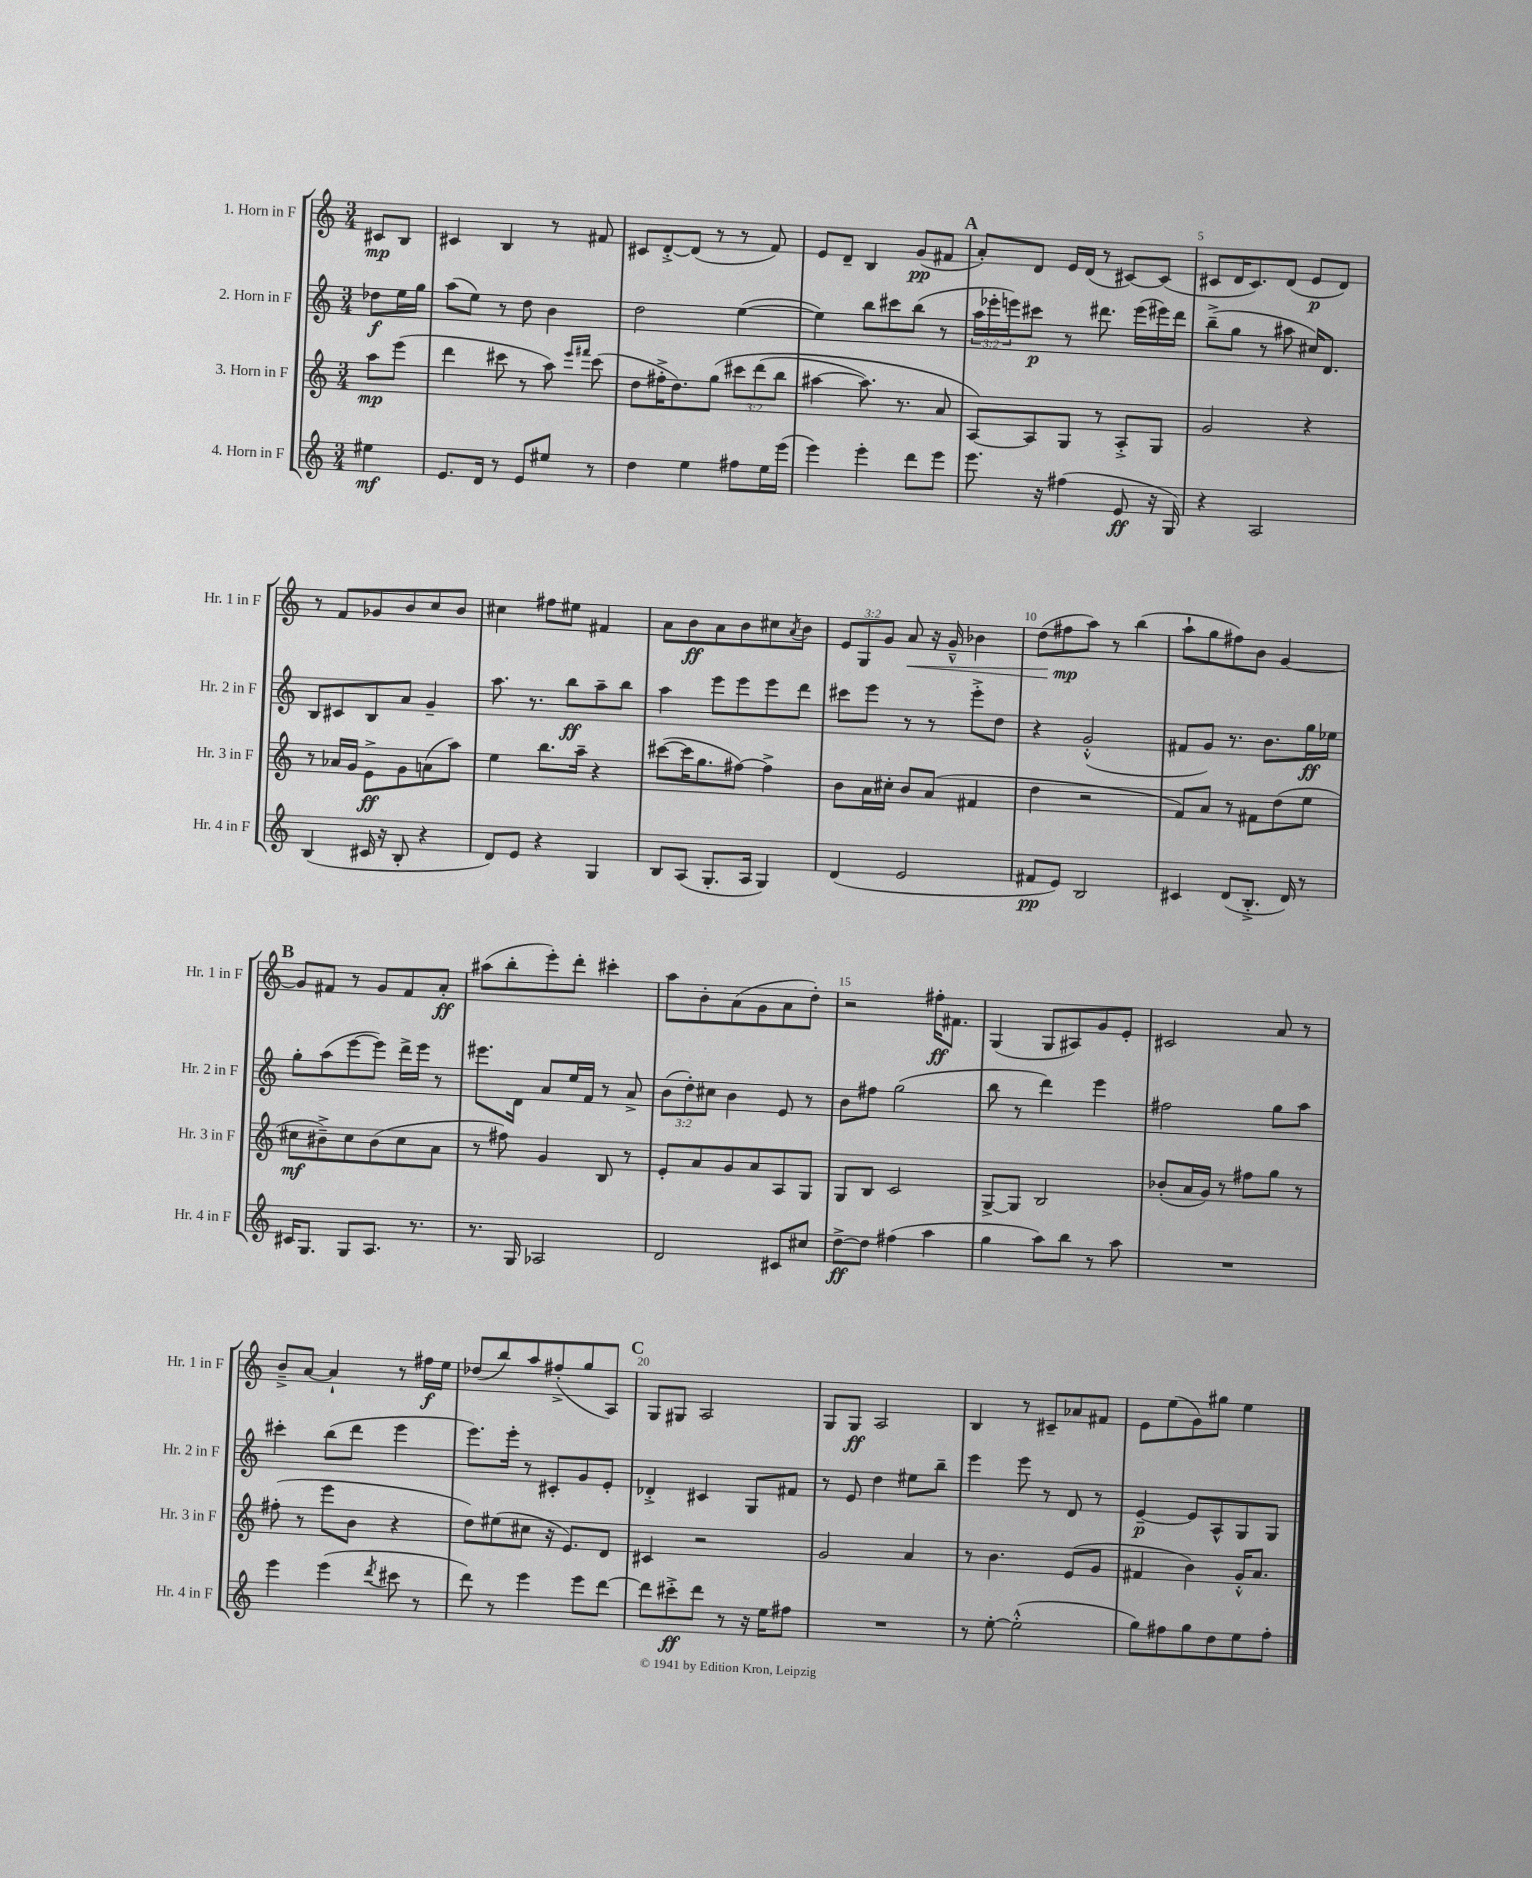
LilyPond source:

<<
\new StaffGroup <<
\new Staff = "s0" \with { instrumentName = "1. Horn in F" shortInstrumentName = "Hr. 1 in F" } {
    \clef treble \key c \major \numericTimeSignature \time 3/4 \override Staff.TupletNumber.text = #tuplet-number::calc-fraction-text \partial 4
    cis'8\mp b8 |
    cis'4 b4 r8 fis'8 |
    cis'8 d'8~-.-> d'8( r8 r8 f'8) |
    e'8 d'8-- b4 g'8\pp( fis'8 |
    \mark \markup { \bold "A" } a'8-.) d'8 e'16 d'16( r8 cis'8~) cis'8( |
    cis'8 d'16 cis'8.) d'8( e'8\p d'8) |
    r8 f'8 ges'8 b'8 c''8 b'8 |
    cis''4 fis''8 eis''8 fis'4 |
    a'8 b'8\ff a'8 b'8 cis''8 \acciaccatura { a'8 } b'8 |
    \tuplet 3/2 { e'8 g8 g'8 } a'8\< r16 g'16---^ bes'4 |
    d''8( fis''8\mp\! a''8) r8 b''4( |
    a''8-! g''8 fis''8) b'8 g'4~ |
    \mark \markup { \bold "B" } g'8 fis'8 r8 g'8 fis'8 a'8-.\ff |
    ais''8( b''8-. e'''8-.) d'''8-. cis'''4-. |
    a''8 b'8-. a'8( g'8 a'8 d''8-.) |
    r2 fis''16-.\ff fis'8. |
    g4( g8 ais8) g'8 e'8-. |
    cis'2 a'8 r8 |
    b'8---> a'8~ a'4-! r8 fis''16\f e''16 |
    des''8( b''8) a''8 fis''8-.->( g''8 a8) |
    \mark \markup { \bold "C" } g8 gis8 a2 |
    g8 g8\ff a2 |
    b4 r8 cis'8-- aes'8 fis'8 |
    e'8 e''8( g'8) gis''8 e''4 \bar "|." |
}
\new Staff = "s1" \with { instrumentName = "2. Horn in F" shortInstrumentName = "Hr. 2 in F" } {
    \clef treble \key c \major \numericTimeSignature \time 3/4 \override Staff.TupletNumber.text = #tuplet-number::calc-fraction-text \partial 4
    des''8\f e''16 g''16 |
    a''8( e''8) r8 d''8 b'4 |
    d''2 e''4~( |
    e''4) b''8 cis'''8 b''8( r8 |
    \mark \markup { \bold "A" } \tuplet 3/2 { a''16 ees'''16-. e'''16) } cis'''8\p r8 dis'''8. e'''16( eis'''16) dis'''16 |
    b''8--->( g''8 r8 ais''8 cis''16) d'8. |
    b8 cis'8 b8 a'8 g'4-- |
    a''8. r8. b''8\ff a''8-- b''8 |
    a''4 e'''8 e'''8 e'''8 d'''8 |
    cis'''8 e'''8 r8 r8 e'''8-.-> d''8 |
    r4 g'2-.-^( |
    fis'8 g'8) r8. b'8. g''16\ff ees''16 |
    \mark \markup { \bold "B" } g''8-. a''8( e'''8~ e'''8) d'''16-> e'''16 r8 |
    eis'''8. d'16 a'8 e''16 f'16 r8 a'8-> |
    \tuplet 3/2 { b'8( d''8-.) cis''8 } b'4 e'8 r8 |
    b'8 fis''8 g''2( |
    b''8 r8 d'''4) e'''4 |
    fis''2 g''8 a''8 |
    cis'''4-. b''8( d'''8 e'''4 |
    e'''8.) e'''16-. r8 cis'8-. g'8 e'8-. |
    \mark \markup { \bold "C" } des'4-.-> cis'4 g8 fis'8 |
    r8 e'8 d''4 eis''8 b''8-- |
    e'''4 e'''8 r8 d'8 r8 |
    e'4~--\p e'8 a8-^ g8 g8 \bar "|." |
}
\new Staff = "s2" \with { instrumentName = "3. Horn in F" shortInstrumentName = "Hr. 3 in F" } {
    \clef treble \key c \major \numericTimeSignature \time 3/4 \override Staff.TupletNumber.text = #tuplet-number::calc-fraction-text \partial 4
    a''8\mp e'''8( |
    d'''4 cis'''8 r8 a''8) \grace { e'''16 fis'''16 } cis'''8( |
    d''8 fis''16-.-> d''8.) g''8\( \tuplet 3/2 { cis'''8 d'''8( b''8 } |
    ais''4~ ais''8.) r8. a'8 |
    \mark \markup { \bold "A" } a8~\) a8 g8 r8 a8-.-> g8 |
    g'2 r4 |
    r8 aes'16 g'16 e'8->\ff g'8 a'8( a''8) |
    e''4 b''8. a''16-- r4 |
    cis'''8~( cis'''16 g''8. fis''8~) fis''4-> |
    b'8 a'16 cis''16-. b'8 a'8( fis'4 |
    d''4 r2 |
    f'8) a'8 r8 fis'8 d''8( e''8 |
    \mark \markup { \bold "B" } cis''8\mf bis'8--->) cis''8 bis'8( cis''8 a'8 |
    r8 fis''8) g'4 b8 r8 |
    e'8-. a'8 g'8 a'8 a8 g8 |
    g8 b8 c'2 |
    g8~-> g8 b2 |
    bes'8-.( a'16 g'16) r8 fis''8 g''8 r8 |
    fis''8-.( r8 e'''8 b'8 r4 |
    d''8) eis''8( cis''8 r16 e'8.) d'8 |
    \mark \markup { \bold "C" } cis'4 r2 |
    g'2 a'4 |
    r8 b'4. e'8( g'8 |
    fis'4 b'4) g'16-.-^ a'8. \bar "|." |
}
\new Staff = "s3" \with { instrumentName = "4. Horn in F" shortInstrumentName = "Hr. 4 in F" } {
    \clef treble \key c \major \numericTimeSignature \time 3/4 \partial 4
    eis''4\mf |
    e'8. d'16 r8 e'8 eis''8 r8 |
    d''4 e''4 fis''8 e''16 e'''16( |
    e'''4) e'''4-. d'''8 e'''8 |
    \mark \markup { \bold "A" } e'''8. r16 fis''4( e'8\ff r16 g16) |
    r4 a2 |
    b4( cis'16 r16 b8-. r4 |
    d'8) e'8 r4 g4 |
    b8 a8( g8.-. a16 g4) |
    d'4( e'2 |
    fis'8\pp e'8) b2 |
    cis'4 d'8( b8.-.-> d'16) r8 |
    \mark \markup { \bold "B" } cis'16 g8. g8 a8. r8. |
    r8. g16 aes2 |
    d'2 cis'8 cis''8 |
    d''8~->\ff d''8 fis''4( a''4 |
    g''4 a''8) b''8 r8 a''8 |
    R2. |
    e'''4 e'''4( \acciaccatura { d'''8 } cis'''8 r8 |
    d'''8) r8 e'''4 e'''8 d'''8~ |
    \mark \markup { \bold "C" } d'''8 cis'''8-.->\ff d'''8 r8 r16 e''16 fis''8 |
    R2. |
    r8 e''8~-. e''2-.-^( |
    g''8) fis''8 g''8 d''8 e''8 fis''8-. \bar "|." |
}
>>
>>
\layout { \context { \Score \override BarNumber.break-visibility = ##(#f #t #t) barNumberVisibility = #(every-nth-bar-number-visible 5) } }
